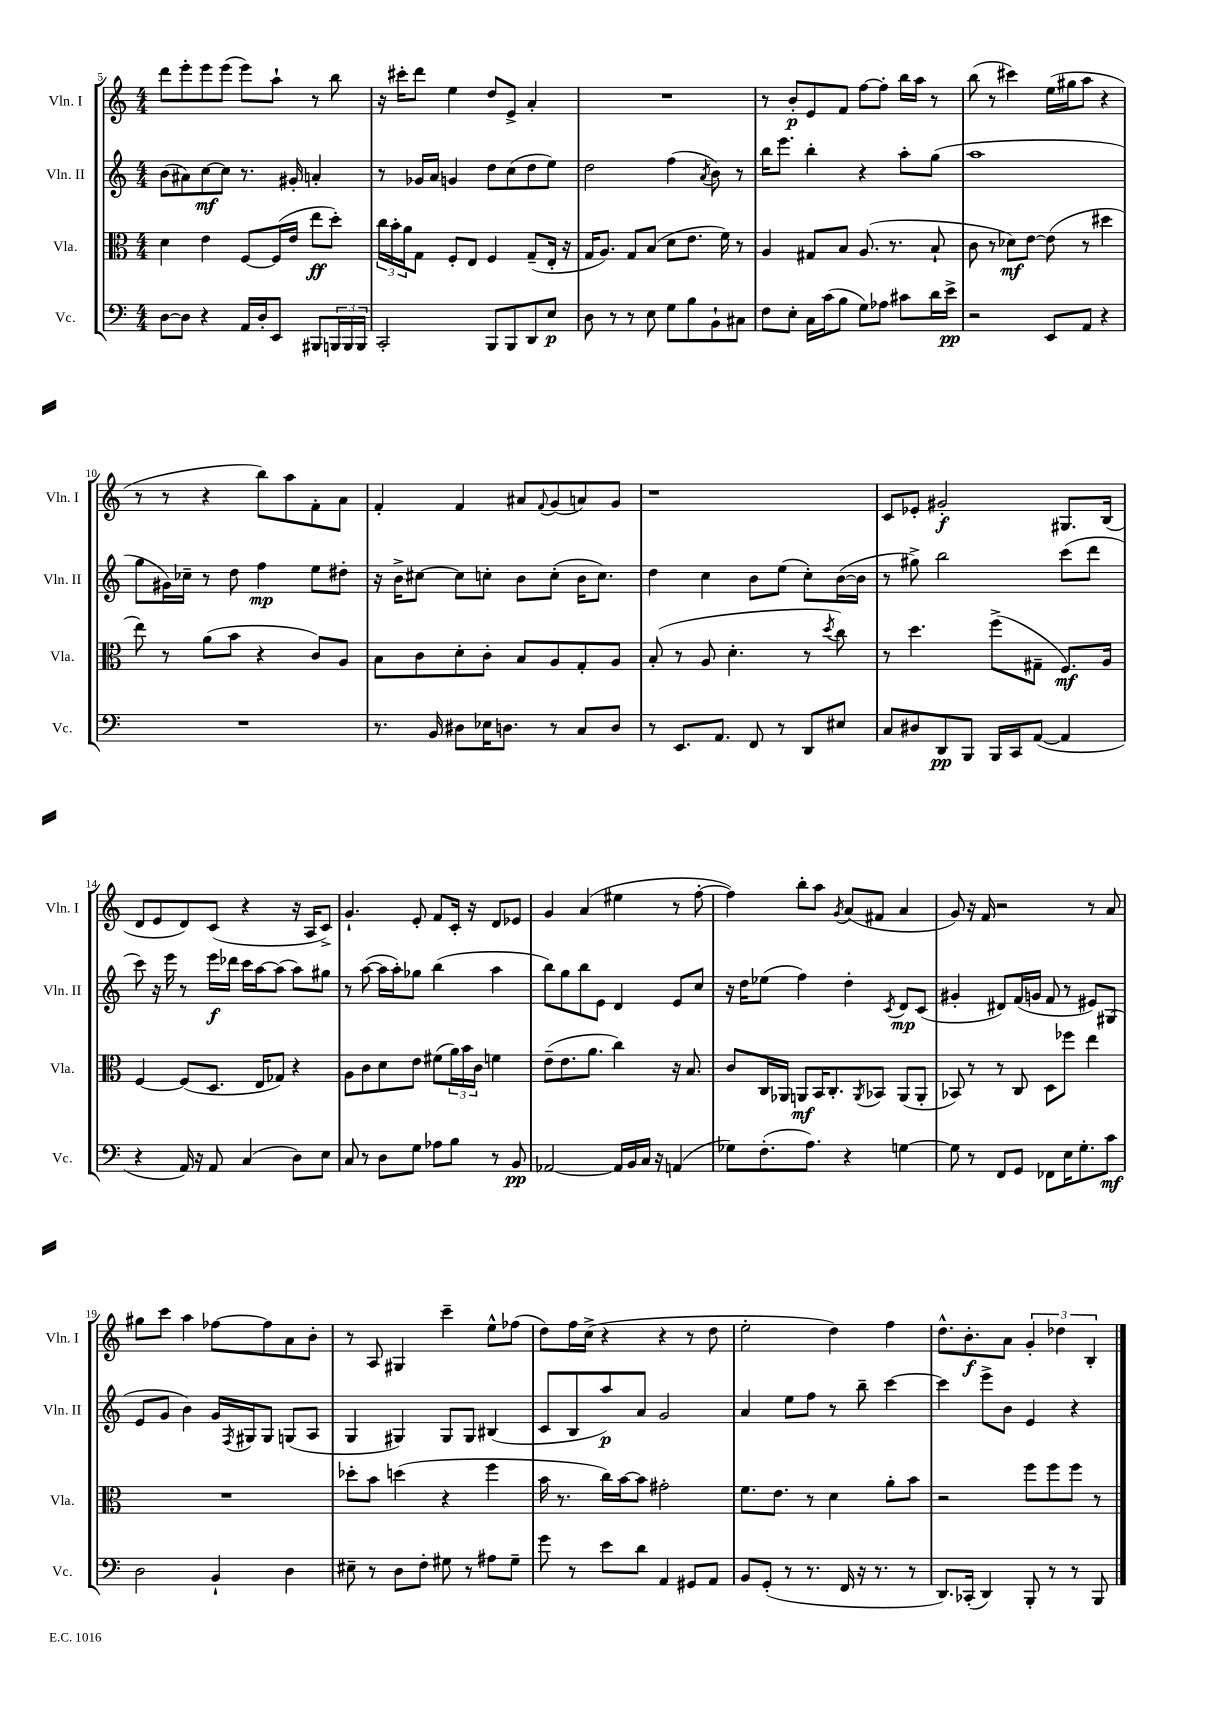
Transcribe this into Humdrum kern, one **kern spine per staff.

**kern	**kern	**kern	**kern
*staff4	*staff3	*staff2	*staff1
*clefF4	*clefC3	*clefG2	*clefG2
*k[]	*k[]	*k[]	*k[]
*M4/4	*M4/4	*M4/4	*M4/4
[8D	4d	(8b	8ddd
8D]	.	8a#)	8eee'
4r	4e	[8cc	8eee
.	.	8cc]	(8eee
16AA	[8F	8.r	8eee)
16D'	.	.	.
8EE	(16F]	.	8aa`
.	16e	16g#'	.
8BBB#	8ee	4a'	8r
24BBB	8dd')	.	8bb
24BBB	.	.	.
24BBB	.	.	.
=	=	=	=
2CC'	24cc	8r	16r
.	24b'	.	.
.	.	.	16ccc#'
.	24a	.	.
.	8G	16g-	8ddd
.	.	16a	.
.	8F'	4g	4ee
.	8E	.	.
8BBB	4F	8dd	8dd
8BBB	.	(8cc	8e^
8DD	(8G~	8dd	4a'
8E	16E'	8ee)	.
.	16r	.	.
=	=	=	=
8D	16G	2dd	1r
.	8.A)	.	.
8r	.	.	.
8r	8G	.	.
8E	(8B	.	.
8G	8d	(4ff	.
8B	8.e	.	.
.	.	8qa	.
8BB`	.	8b)	.
.	16f)	.	.
8C#	8r	8r	.
=	=	=	=
8F	4A	16bb	8r
.	.	8.eee	.
8E'	.	.	8b'
16C	8G#	4bb'	8e
(16c	.	.	.
8B	8B	.	8f
8G)	(8.A	4r	[8ff
8A-	.	.	8ff']
.	8.r	.	.
8c#	.	8aa'	16bb
.	.	.	16aa
16d	8B`	(8gg	8r
16e^	.	.	.
=	=	=	=
2r	8c	1aa	(8bb
.	8r	.	8r
.	8d-)	.	4ccc#)
.	[8e	.	.
8EE	(8e]	.	(16ee
.	.	.	16gg#
8AA	8r	.	8aa
4r	4dd#	.	4r
=	=	=	=
1r	8ee)	8gg	8r
.	8r	16g#)	8r
.	.	16cc-~	.
.	(8a	8r	4r
.	8b	8dd	.
.	4r	4ff	8bb)
.	.	.	8aa
.	8c)	8ee	8f'
.	8A	8dd#'	8a
=	=	=	=
8.r	8B	16r	4f'
.	.	16b^	.
.	8c	[8cc#	.
16BB	.	.	.
8D#	8d'	8cc#]	4f
16E-	8c'	8cc'	.
8.D	.	.	.
.	8B	8b	8a#
.	.	.	8qqf
8r	8A	(8cc'	(8g
8C	8G'	16b	8a)
.	.	8.cc)	.
8D	8A	.	8g
=	=	=	=
8r	(8B'	4dd	1r
8.EE	8r	.	.
.	8A	4cc	.
8.AA	.	.	.
.	4.d'	.	.
8FF	.	8b	.
8r	.	(8ee	.
8DD	8r	8cc')	.
.	8qdd	.	.
8E#	8cc)	([16b	.
.	.	16b]	.
=	=	=	=
8C	8r	8r	8c
8D#	4.dd	8gg#^)	8e-'
8DD	.	2bb	2g#'
8BBB	.	.	.
16BBB	(8ff^	.	.
16CC	.	.	.
([8AA	8G#~	.	.
4AA]	8.F)	(8ccc	8.G#
.	.	8ddd	.
.	16A	.	(16B
=	=	=	=
4r	[4F	8ccc)	8d
.	.	16r	8e
.	.	16eee	.
16AA)	(8F]	8r	8d)
16r	.	.	.
8AA	8.D	16eee	(8c
.	.	16ddd-	.
(4C	.	16ccc	4r
.	16E	[16aa	.
.	8G-)	(8aa]	.
8D)	4r	8aa)	16r
.	.	.	16A
8E	.	8gg#	8c^)
=	=	=	=
8C	8A	8r	4.g`
8r	8c	([8aa	.
8D	8d	16aa]	.
.	.	16aa')	.
8G	8e	8gg-	8e'
8A-	(8f#	(4bb	8f
8B	24a)	.	16c'
.	24b	.	.
.	.	.	16r
.	24c	.	.
8r	4f	4aa	8d
8BB	.	.	8e-
=	=	=	=
[2AA-	(8e~	8bb)	4g
.	8.e	8gg	.
.	.	8bb	(4a
.	8.a	.	.
.	.	8e	.
16AA-]	4cc)	4d	4ee#
16BB	.	.	.
16C	.	.	.
16r	.	.	.
(4AA	16r	8e	8r
.	8.B	.	.
.	.	8cc	[8ff'
=	=	=	=
8G-)	8c	16r	4ff])
.	.	16dd	.
(8.F'	16C	(8ee-	.
.	16AA-	.	.
.	8AA	4ff)	8bb'
8.A)	.	.	.
.	16BB	.	8aa
.	8.C'	.	.
.	.	.	8qg
4r	.	4dd'	(8a
.	8qAA	.	.
.	8BB-	.	8f#
.	.	8qc	.
[4G	(8AA	8d	4a
.	8AA'	(8c	.
=	=	=	=
8G]	8BB-)	4g#'	8g)
8r	8r	.	16r
.	.	.	16f
8FF	8r	8d#)	2r
8GG	8C	(16f	.
.	.	16g	.
8FF-	8D	8f	.
16E	8ff-	8r	.
8.G'	.	.	.
.	4ee	8e#)	8r
8c	.	(8G#	8a
=	=	=	=
2D	1r	8e	8gg#
.	.	8g	8ccc
.	.	4b)	4aa
4BB`	.	16g	[8ff-
.	.	8qF	.
.	.	16G#	.
.	.	8G#	8ff-]
4D	.	(8G	8a
.	.	8A	8b'
=	=	=	=
8E#~	8dd-'	4G	8r
8r	8b	.	8A
8D	(4dd	4G#)	4G#
8F'	.	.	.
8G#	4r	8G#	4ccc~
8r	.	8G#	.
8A#	4ff	(4B#	8ee^^
8G#~	.	.	(8ff-
=	=	=	=
8g	16b	8c	8dd)
.	8.r	.	.
8r	.	8B	16ff
.	.	.	(16cc^
8e	16cc)	8aa)	4r
.	[16b	.	.
8d	8b]	8a	.
4AA	2g#'	2g	4r
8GG#	.	.	8r
8AA	.	.	8dd
=	=	=	=
8BB	8.f	4a	2ee'
(8GG'	.	.	.
.	8.e	.	.
8r	.	8ee	.
8.r	8r	8ff	.
.	4d	8r	4dd)
16FF	.	.	.
16r	.	8bb~	.
8.r	.	.	.
.	8a'	[4ccc	4ff
8r	8b	.	.
=	=	=	=
8.DD)	2r	4ccc]	8.dd^^
(16CC-'	.	.	8.b'
4DD)	.	8eee^	.
.	.	8b	8a
8BBB'	8ff	4e	6g'
8r	8ff	.	.
.	.	.	6dd-
8r	8ff	4r	.
.	.	.	6B'
8BBB	8r	.	.
==	==	==	==
*-	*-	*-	*-
